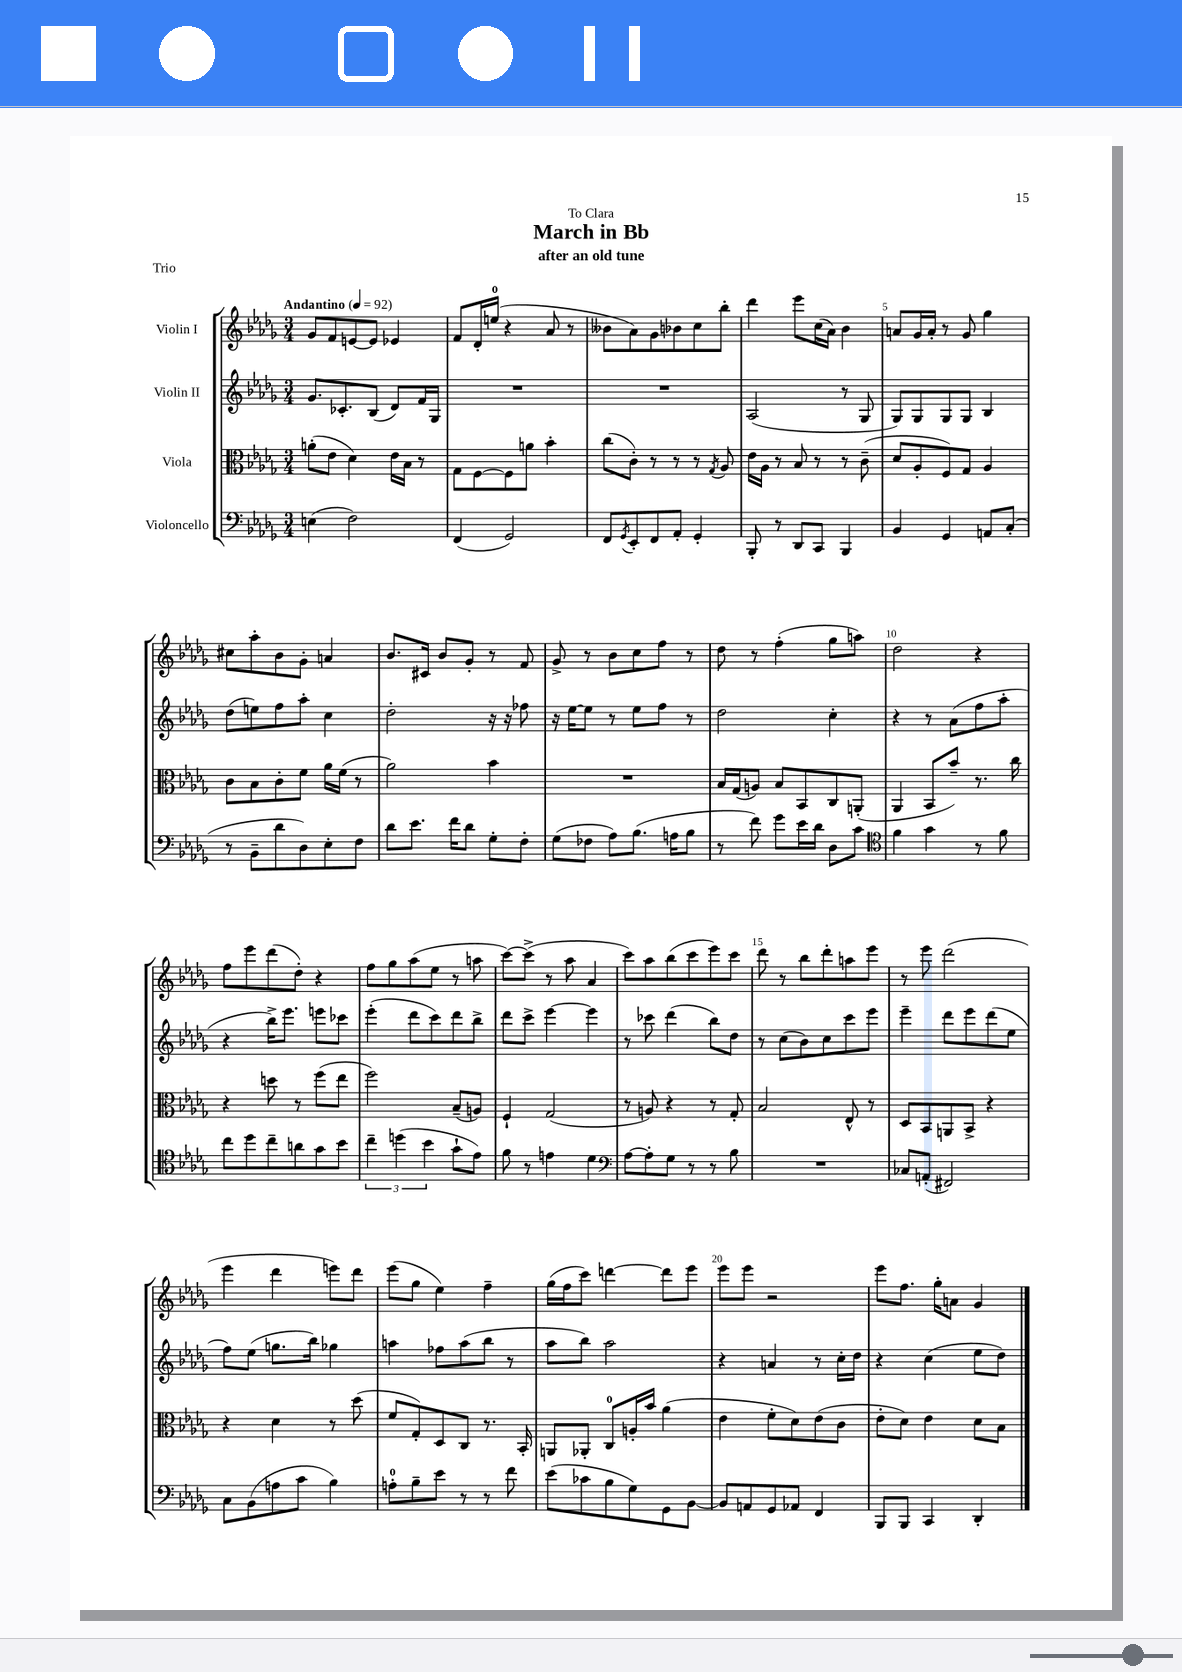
\header { title = "March in Bb" subtitle = "after an old tune" dedication = "To Clara" piece = "Trio" }
<<
\new StaffGroup <<
\new Staff = "s0" \with { instrumentName = "Violin I" } {
    \clef treble \key des \major \numericTimeSignature \time 3/4 \tempo "Andantino" 4 = 92
    ges'8 f'8 e'8~ e'8 ees'4 |
    f'8 des'16-. e''16-0( r4 aes'8 r8 |
    beses'8 aes'8) ges'8 bes'8 c''8 bes''8-. |
    des'''4 ees'''8 c''16( aes'16) bes'4 |
    a'8 ges'16 a'16-. r8 ges'8 ges''4 |
    cis''8 aes''8-. bes'8 ges'8-. a'4 |
    bes'8. cis'16 bes'8 ges'8-. r8 f'8 |
    ges'8-> r8 bes'8 c''8 f''8 r8 |
    des''8 r8 f''4-.( ges''8 a''8) |
    des''2 r4 |
    f''8 ees'''8 des'''8( des''8-.) r4 |
    f''8 ges''8 aes''8( ees''8 r8 a''8 |
    c'''8~) c'''8->( r8 aes''8 aes'4 |
    c'''8) aes''8 bes''8( c'''8 ees'''8) c'''8 |
    des'''8 r8 bes''8 des'''8-. a''8 ees'''8 |
    r8 ees'''8 des'''2( |
    ees'''4 des'''4 e'''8) des'''8 |
    ees'''8( ges''8 ees''4) f''4-- |
    ges''16( f''16 c'''8) d'''4~ d'''8 ees'''8 |
    ees'''8 ees'''8 r2 |
    ees'''8 f''8. ges''16-. a'8 ges'4 \bar "|." |
}
\new Staff = "s1" \with { instrumentName = "Violin II" } {
    \clef treble \key des \major \numericTimeSignature \time 3/4
    ges'8. ces'8.-. bes8( des'8) f'16 ges16 |
    R2. |
    R2. |
    aes2( r8 ges8 |
    ges8) ges8 ges8 ges8 bes4 |
    des''8( e''8) f''8 aes''8-. c''4 |
    des''2-. r16 r16 fes''8 |
    r16 ees''16~ ees''8 r8 ees''8 f''8 r8 |
    des''2 c''4-. |
    r4 r8 aes'8( f''8 aes''8-. |
    r4 bes''16->) ees'''8. e'''8 ces'''8 |
    ees'''4-.( des'''8 c'''8) des'''8 bes''8-> |
    des'''8 c'''8-> ees'''4~ ees'''4 |
    r8 ces'''8 des'''4( bes''8) des''8 |
    r8 c''8( bes'8) c''8 c'''8 ees'''8 |
    ees'''4-- des'''8 ees'''8 des'''8( ees''8 |
    f''8) ees''8( g''8. bes''16) ges''4 |
    a''4 fes''8 a''8( bes''8 r8 |
    aes''8 bes''8) aes''2 |
    r4 a'4 r8 c''16-. des''16 |
    r4 c''4( ees''8 des''8) \bar "|." |
}
\new Staff = "s2" \with { instrumentName = "Viola" } {
    \clef alto \key des \major \numericTimeSignature \time 3/4
    a'8-.( ees'8 des'4) ees'16 bes16 r8 |
    ges8 f8~ f8 a'8 bes'4-. |
    c''8( c'8-.) r8 r8 r8 \acciaccatura { ges8 } aes8 |
    ees'16 aes16 r8 bes8 r8 r8 c'8--( |
    des'8 aes8-. f8) ges8 aes4 |
    c'8 bes8 c'8-. f'8 aes'16 f'16( r8 |
    aes'2) bes'4 |
    R2. |
    bes16 ges16( a8) bes8 bes,8 c8 a,8-.( |
    aes,4 bes,8 bes'8--) r8. c''16 |
    r4 d''8 r8 f''8( ees''8 |
    f''2) bes8--( a8) |
    f4-! ges2( |
    r8 a8) r4 r8 ges8-. |
    bes2 ees8-^ r8 |
    des8 bes,8 a,8 bes,8-> r4 |
    r4 des'4 r8 des''8( |
    f'8 ges8-.) des8 c8 r8. bes,16-. |
    a,8 aes,8-. c8-0 a16-. bes'16 aes'4( |
    ees'4 f'8-. des'8) ees'8( c'8 |
    ees'8-. des'8) ees'4 des'8 bes8 \bar "|." |
}
\new Staff = "s3" \with { instrumentName = "Violoncello" } {
    \clef bass \key des \major \numericTimeSignature \time 3/4
    e4( f2) |
    f,4( ges,2) |
    f,8 \acciaccatura { ges,8 } ees,8-. f,8 aes,8-. ges,4-. |
    bes,,8-. r8 des,8 c,8 bes,,4 |
    bes,4 ges,4 a,8 c8-.( |
    r8 bes,8-- des'8 des8) ees8-. f8 |
    des'8 ees'8. f'16 des'8 ges8-. f8-. |
    ges8( fes8 aes8) bes8.( a16 bes8 |
    r8 f'8) ges'8 ees'16 des'16 des8 c'8 |
    \clef tenor f'4 ges'4 r8 f'8 |
    c''8 des''8 c''8-- a'8 ges'8 bes'8 |
    \tuplet 3/2 { c''4-- d''4( bes'4 } ges'8-! ees'8) |
    f'8 r8 e'4 des'4 |
    \clef bass aes8~ aes8-. ges8 r8 r8 bes8 |
    R2. |
    ces8 a,8-.( fis,2) |
    c8 bes,8( a8 c'8 bes4) |
    a8-0-. bes8-- ees'8 r8 r8 f'8 |
    ees'8( ces'8 bes8 ges8) ges,8 bes,8~ |
    bes,8 a,8 ges,8 aes,8 f,4 |
    bes,,8 bes,,8 c,4 des,4-. \bar "|." |
}
>>
>>
\layout { \context { \Score \override BarNumber.break-visibility = ##(#f #t #t) barNumberVisibility = #(every-nth-bar-number-visible 5) } }
